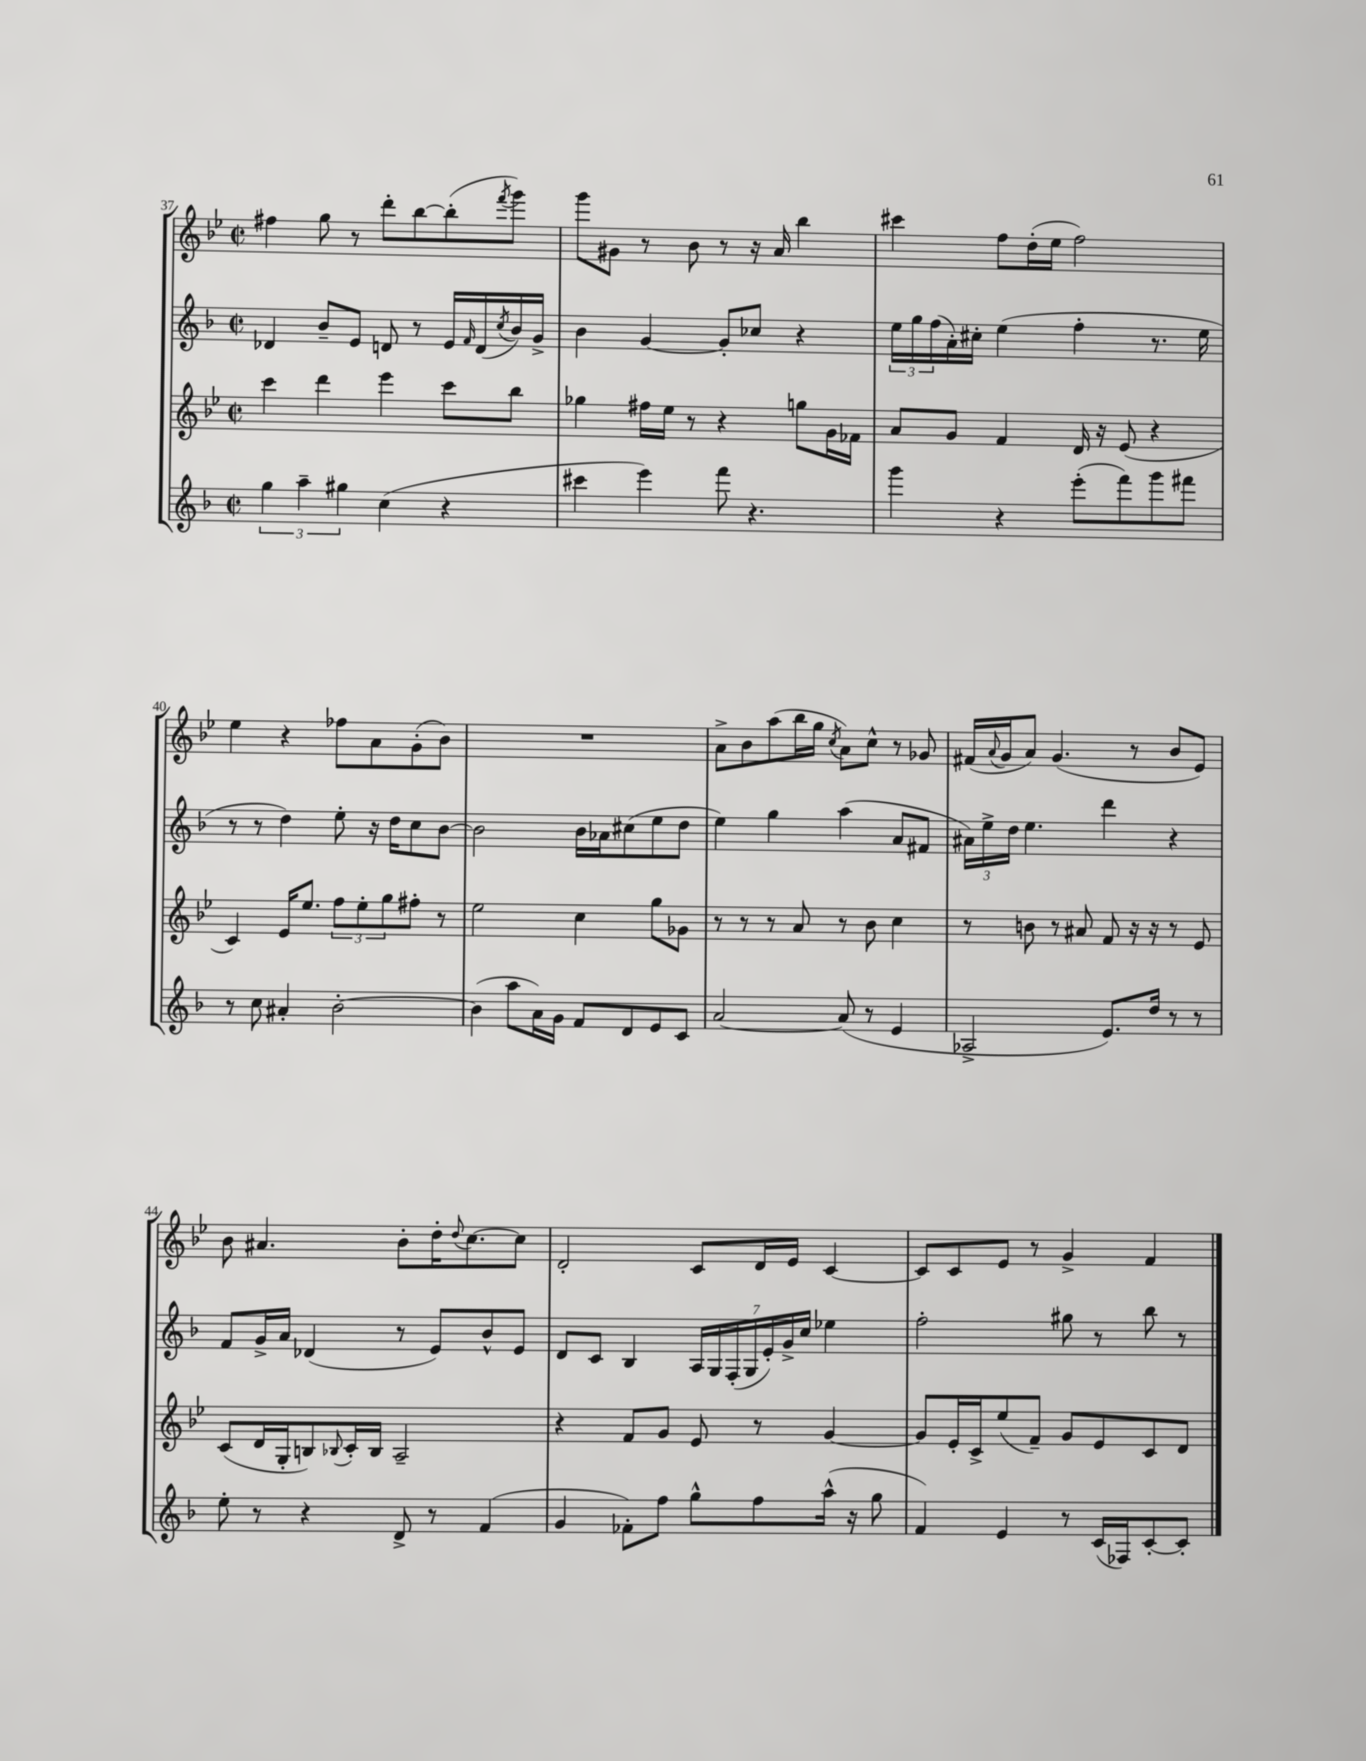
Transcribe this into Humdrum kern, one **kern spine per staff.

**kern	**kern	**kern	**kern
*staff4	*staff3	*staff2	*staff1
*clefG2	*clefG2	*clefG2	*clefG2
*k[b-]	*k[b-e-]	*k[b-]	*k[b-e-]
*M2/2	*M2/2	*M2/2	*M2/2
*met(c|)	*met(c|)	*met(c|)	*met(c|)
6gg	4ccc	4d-	4ff#
6aa~	.	.	.
.	4ddd	8b-~	8gg
6gg#	.	.	.
.	.	8e	8r
(4cc	4eee-	8d	8ddd'
.	.	8r	[8bb-
4r	8ccc	16e	(8bb-']
.	.	16qqf	.
.	.	(16d	.
.	.	8qcc	8qfff
.	8bb-	16b-)	8ggg)
.	.	16g^	.
=	=	=	=
4ccc#	4gg-	4b-	8ggg
.	.	.	8g#
4eee)	16ff#	[4g	8r
.	16ee-	.	.
.	8r	.	8b-
8fff	4r	8g']	8r
4.r	.	8cc-	16r
.	.	.	16a
.	8gg	4r	4bb-
.	16g	.	.
.	16f-	.	.
=	=	=	=
4ggg	8a	24ee	4ccc#
.	.	24gg	.
.	.	(24ff	.
.	8g	16a')	.
.	.	16cc#'	.
4r	4f	(4ee	8ff
.	.	.	(16dd'
.	.	.	16ee-
(8eee'	16d	4ff'	2ff)
.	16r	.	.
8fff)	(8e-	.	.
8ggg	4r	8.r	.
8fff#	.	.	.
.	.	16ee	.
=	=	=	=
8r	4c)	8r	4ee-
8cc	.	8r	.
4a#'	16e-	4dd)	4r
.	8.ee-	.	.
[2b-'	12ff	8ee'	8ff-
.	12ee-'	.	.
.	.	16r	8a
.	12gg	.	.
.	.	16dd	.
.	8ff#'	8cc	(8g'
.	8r	[8b-	8b-)
=	=	=	=
(4b-]	2ee-	2b-]	1r
8aa	.	.	.
16a)	.	.	.
16g	.	.	.
8f	4cc	16b-	.
.	.	16a-	.
8d	.	(8cc#	.
8e	8gg	8ee	.
8c	8g-	8dd	.
=	=	=	=
[2a	8r	4ee)	8a^
.	8r	.	8b-
.	8r	4gg	(8aa
.	8a	.	16bb-
.	.	.	16gg
.	.	.	8qcc
(8a]	8r	(4aa	8a)
8r	8b-	.	8cc^^
4e	4cc	8a	8r
.	.	8f#	8g-
=	=	=	=
2A-^	8r	24a#)	(16f#
.	.	24ee^	.
.	.	.	8qqa
.	.	.	16g
.	.	24dd	.
.	8b	4.ee	8a)
.	8r	.	(4.g
.	8a#	.	.
8.e)	8f	4ddd	.
.	16r	.	8r
16dd	16r	.	.
8r	8r	4r	8b-
8r	8e-	.	8e-)
=	=	=	=
8ee'	(8c	8f	8b-
8r	16d	16g^	4.a#
.	16G'	16a	.
4r	8B)	(4d-	.
.	8qqB-	.	.
.	16c'	.	.
.	16B-	.	.
8d^	2A~	8r	8b-'
8r	.	8e)	16dd'
.	.	.	8qqdd
.	.	.	[8.cc
(4f	.	8b-^^	.
.	.	8e	8cc]
=	=	=	=
4g	4r	8d	2d'
.	.	8c	.
8f-')	8f	4B-	.
8ff	8g	.	.
8gg^^	8e-	28A	8c
.	.	28G	.
.	.	(28F'	.
.	.	28G	.
8ff	8r	.	16d
.	.	28e')	.
.	.	28g^	.
.	.	.	16e-
.	.	28cc	.
(16aa^^	[4g	4ee-	[4c
16r	.	.	.
8gg	.	.	.
=	=	=	=
4f)	8g]	2ff'	8c]
.	16e-'	.	8c
.	16c^	.	.
4e	(8ee-	.	8e-
.	8f~)	.	8r
8r	8g	8gg#	4g^
(16c	8e-	8r	.
16F-)	.	.	.
[8c'	8c	8bb-	4f
8c']	8d	8r	.
==	==	==	==
*-	*-	*-	*-
